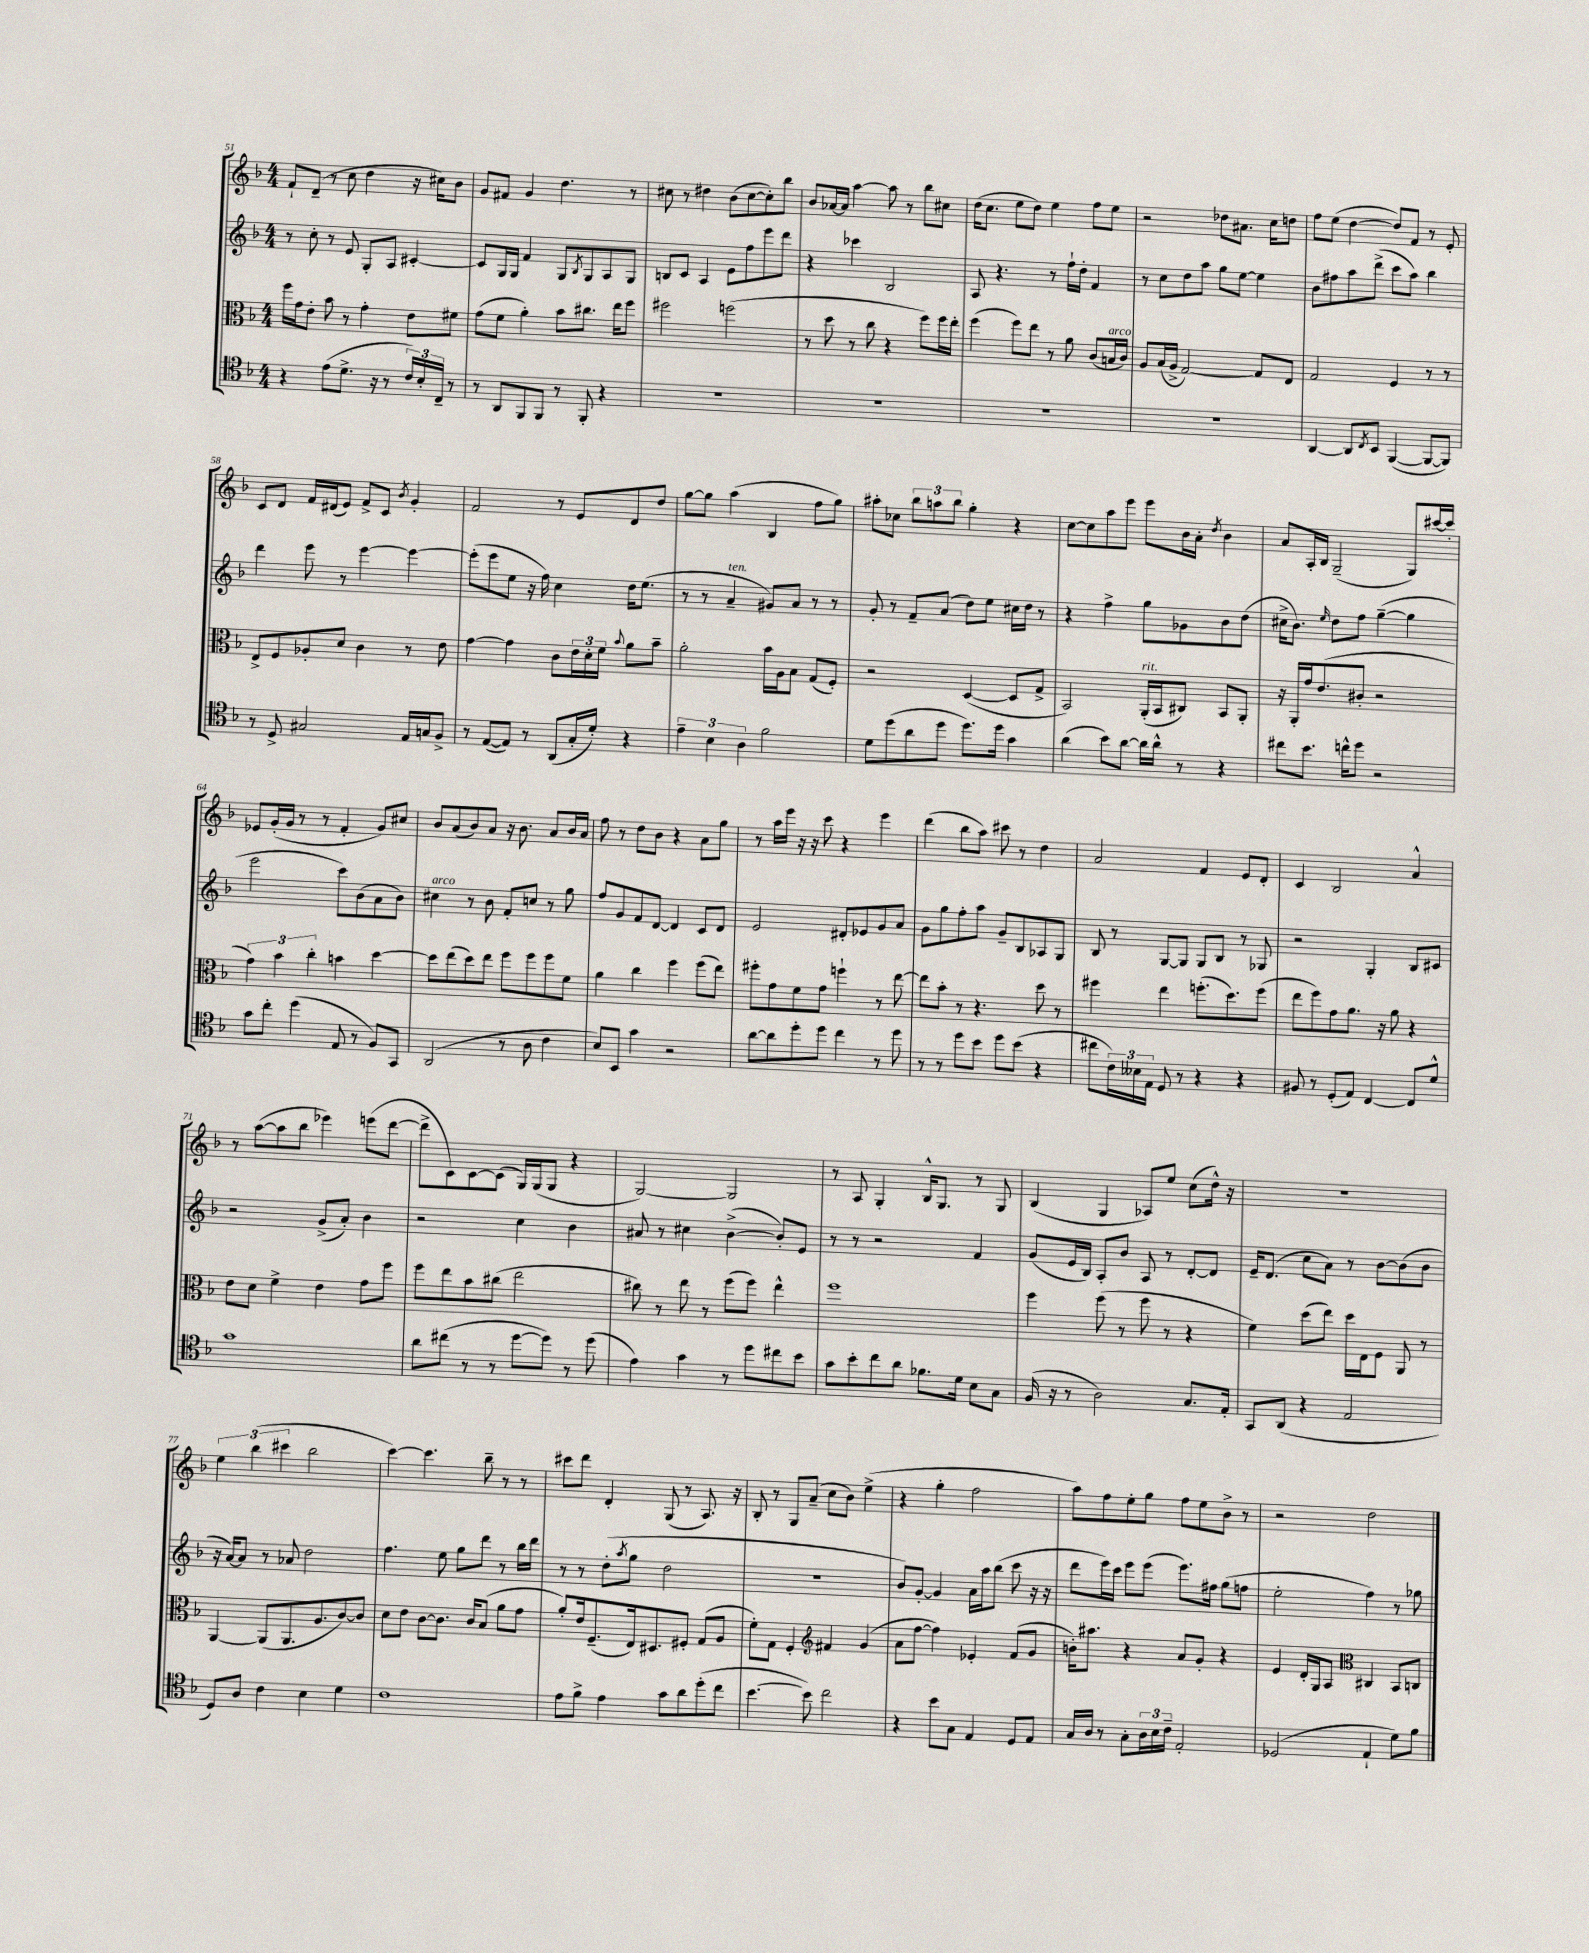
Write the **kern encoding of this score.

**kern	**kern	**kern	**kern
*part4	*part3	*part2	*part1
*staff4	*staff3	*staff2	*staff1
*clefC4	*clefC3	*clefG2	*clefG2
*k[b-]	*k[b-]	*k[b-]	*k[b-]
*M4/4	*M4/4	*M4/4	*M4/4
=51	=51	=51	=51
4r	16ff\LL	8r	8f`/L
.	16g\J	.	.
.	8e'\J	8cc'\	(8d~/J
(8e\L	8b-\	8r	8r
8.d^\J	8r	8e/	8cc\
.	4g'\	8G'/L	4dd\
16r	.	.	.
8r	.	8A/J	.
24c/LL)	8e\L	[4c#X'/	16r
24B-'/	.	.	.
.	.	.	16cc#X\KL)
24C~/JJ	.	.	.
8r	8f#X\J	.	8b-\J
=52	=52	=52	=52
8r	(8g\L	8c#/L]	8g/L
8AA/L	8f\J	16G/L	8f#X/J
.	.	16G/JJ	.
8FF/	4a'\)	4f/	4g/
8FF/J	.	.	.
8r	8b-\L	8G/L	4.dd\
.	.	8qB-/	.
8FF'/	8.cc#X\J	8G/	.
4r	.	8A/	.
.	16ee\KL	.	.
.	8ff\J	8G/J	8r
=53	=53	=53	=53
1r	2ff#X\	8Bn/L	8cc#X\
.	.	8c/J	8r
.	.	4A/	4dd#X\
.	(2ffn\	8e\L	(8b-\L
.	.	8ff\	[8cc#\
.	.	8eee\	8cc#'\])
.	.	8ddd\J	8bb-\J
=54	=54	=54	=54
1r	8r	4r	8b-/L
.	8dd\	.	[16a-X/L
.	.	.	16a-/JJ]
.	8r	4ccc-X\	[4aa\
.	8cc\	.	.
.	4r	2B-/	8aa\]
.	.	.	8r
.	8ff\L)	.	8bb-\L
.	16ff\L	.	8cc#X\J
.	16ee'\JJ	.	.
=55	=55	=55	=55
1r	(4ff\	8A/	(16dd\KL
.	.	.	8.cc\J
.	.	4.r	.
.	8ff\L)	.	8ee\L
.	8ee\J	.	8dd\J)
.	8r	8r	4ee\
.	8a\	16ff`\LL	.
.	.	16dd'\JJ	.
.	(8c/L	4f/	8ff\L
!	!LO:TX:a:i:t=arco	!	!
.	16Bn/L	.	8ee\J
.	16c/JJ)	.	.
=56	=56	=56	=56
1r	8A/L	8r	2r
.	(16B-/L	8cc\L	.
.	16A^/JJ	.	.
.	[2G/)	8dd\	.
.	.	8aa\J	.
.	.	8gg\L	8dd-X\L
.	.	[8ee\J	8.a#X\J
.	8G/L]	4ee\]	.
.	.	.	16cc\KL
.	8E/J	.	8ddn\J
=57	=57	=57	=57
[4AA/	2G/	8b-\L	8ff\L
.	.	8ff#X\	(8ee\J
8AA/L]	.	8aa\	[4dd\
8qC/	.	.	.
8BB-/J	.	(8ddd^\J	.
([4FF/	4F/	8ccc\L	8dd/L])
.	.	8aa\J)	8f/J
8FF/L_	8r	4bb-\	8r
8FF/J])	8r	.	8e'/
!!LO:LB:g=z
=58	=58	=58	=58
8r	8E^/L	4ddd\	8c/L
8D^/	8F/	.	8d/J
2G#X/	8A-X'/	8eee\	16f/LL
.	.	.	(16d#X/J
.	8d/J	8r	8e/J)
.	4c\	[4eee\	8f^/L
.	.	.	8c/J
.	.	.	8qb-/
16E/LL	8r	4eee\_	4g'/
16Gn/J	.	.	.
8F^/J	8e\	.	.
=59	=59	=59	=59
8r	[4g\	(8eee'\L]	2f/
([8E/L	.	8eee\	.
8E/J])	4g\]	8ee\J	.
8r	.	16r	.
.	.	16ff\)	.
(8AA/L	8c\L	4cc\	8r
16G'/L	24e\L	.	8e/L
.	24d'\	.	.
16d'/JJ)	.	.	.
.	24f\JJ	.	.
.	8qqb-/	.	.
4r	8a\L	16dd\KL	8d/
.	.	(8.ee\J	.
.	8b-~\J	.	8dd/J
=60	=60	=60	=60
6e~\	2a'\	8r	[8gg\L
.	.	8r	8gg\J]
6B-\	.	.	.
!	!	!LO:TX:a:i:t=ten.	!
.	.	4a~/	(4aa\
6A\	.	.	.
2f\	16b-\LL	8g#X/L)	4B-/
.	16A\J	.	.
.	8B-\J	8a/J	.
.	(8G/L	8r	8ff\L
.	8F'/J)	8r	8gg\J)
=61	=61	=61	=61
8d\L	2r	8g'/	8aa#X'\L
(8dd\	.	8r	8cc-X\J
8a\	.	8f~/L	12bb-\L
.	.	.	12aan\
8dd\J	.	(8a/J	.
.	.	.	12bb-\J
8.dd\L)	([4D/	8dd\L)	4gg'\
.	.	8ee\J	.
16dd\Jk	.	.	.
4g\	8D/L]	16cc#X\LL	4r
.	.	16dd\JJ	.
.	8G^/J	8r	.
=62	=62	=62	=62
(4a\	2BB-/)	4r	[8cc\L
.	.	.	8cc\]
8b-\L)	.	4ff^\	8aa\
[8a\J	.	.	8eee\J
!	!LO:TX:a:i:t=rit.	!	!
16a\LL]	(16AA'/LL	8gg\L	8eee\L
16a^^\JJ	16BB-/J	.	.
8r	8C#X/J)	8g-X\	16b-\L
.	.	.	16a'\JJ
.	.	.	8qdd/
4r	8BB-/L	8b-\	4b-\
.	8AA'/J	(8dd\J	.
=63	=63	=63	=63
8cc#X\L	16r	16cc#X^\KL	8a/L
.	16AA'/LL	8.b-\J)	.
8.b-\J	16g/J	.	16A'/L
.	(8.e/	.	16B-/JJ
.	.	16qqee/	.
.	.	8dd\L	(2G~/
16ccn^^\KL	.	.	.
8dd\J	8c#X'/J	8ff\J	.
2r	2r	([4gg~\	.
.	.	4gg\]	8G/L)
.	.	.	[16ccc#X/L
.	.	.	16ccc#'/JJ]
!!LO:LB:g=z
=64	=64	=64	=64
8g\L	6g\)	2eee\	8e-X/L
8cc'\J	.	.	(16g'/L
.	6b-\	.	.
.	.	.	16g/JJ
(4dd\	.	.	8r
.	6cc'\	.	.
.	.	.	8r
8E/	4bn\	8ccc\L)	4f'/
8r	.	(8b-\	.
8F/L)	[4dd\	8a\	8g/L)
8GG/J	.	8b-\J)	8cc#X/J
=65	=65	=65	=65
!	!	!LO:TX:a:i:t=arco	!
(2AA/	8dd\L]	4cc#X\	8b-/L
.	(8ee\	.	(8a/
.	8dd\)	8r	8b-/)
.	8ee\J	8b-\	8a/J
8r	8ff\L	8f'/L	16r
.	.	.	8.b-\
8A\	8ff\	8ccn/J	.
4c\	8ff\	8r	8a/L
.	8f\J	8gg\	16b-/L
.	.	.	16a/JJ
=66	=66	=66	=66
8B-/L)	4a\	8ff/L	8ff\
8BB-/J	.	8g/	8r
4g\	4cc\	8f/	8dd\L
.	.	[8d/J	8b-\J
2r	4ff\	4d/]	4r
.	(8ff\L	8c/L	8a\L
.	8ee\J)	8d/J	8gg\J
=67	=67	=67	=67
[8a\L	8ff#X'\L	2e/	8r
8a\]	8g\	.	16aa\LL
.	.	.	16eee\JJ
8dd'\	8f\	.	16r
.	.	.	16r
8dd\J	8g\J	.	8ccc\
4cc\	4ffn`\	8d#X'/L	4r
.	.	8e-X/	.
8r	8r	8g/	4eee\
8dd\	[8ee\	8a/J	.
=68	=68	=68	=68
8r	8ee\L]	8g\L	(4ddd\
8r	8b-'\J	8gg\	.
8dd\L	8r	8ff'\	8bb-\L
8b-\J	4.r	8aa\J	8aa\J)
8dd\L	.	8g~/L	8ccc#X\
(8b-\J	.	8B-/	8r
4r	8dd\	8A-X/	4dd\
.	8r	8G/J	.
=69	=69	=69	=69
8cc#X\L	4ff#X\	8B-/	2a/
24c\L)	.	8r	.
24B--X\	.	.	.
24E\JJ	.	.	.
8D/	4ee\	[8G/L	.
8r	.	8G/J]	.
4r	(8.ffn'\L	8G/L	4f/
.	.	8B-/J	.
.	8.dd\)	.	.
4r	.	8r	8e/L
.	(8ff\J	8G-X/	8d'/J
=70	=70	=70	=70
8F#X/	8ee\L	2r	4c/
8r	8ff\)	.	.
(8D'/L	8g\	.	2B-/
8E/J)	8.a\J	.	.
[4C/	.	4G'/	.
.	16r	.	.
.	8a\	.	.
8C/L]	4r	8B-/L	4a^^/
8d^^/J	.	8c#X/J	.
!!LO:LB:g=z
=71	=71	=71	=71
1g	8e\L	2r	8r
.	8d\J	.	([8aa\L
.	4f^\	.	8aa\]
.	.	.	8bb-\J
.	4e\	(8g^/L	4eee-X\)
.	.	8a'/J)	.
.	8g\L	4b-\	(8eeen\L
.	8ff\J	.	[8ddd\J
=72	=72	=72	=72
8a\L	8ff\L	2r	8ddd^\L]
(8cc#X\J	8ee\	.	8c\)
8r	8b-\	.	[8c\
8r	(8cc#X\J	.	(8c\J]
[8dd\L	2ee\	4cc\	16G/LL)
.	.	.	(16G/J
8dd\J])	.	.	8G/J
8r	.	4b-\	4r
(8dd\	.	.	.
=73	=73	=73	=73
4e\)	8cc#X\)	8a#X/	[2G/)
.	8r	8r	.
4g\	8ee\	4cc#X\	.
.	8r	.	.
8r	(8ff\L	([4b-^\	2G/]
8dd\L	8ff\J)	.	.
8cc#X\	4ee^^\	8b-'/L])	.
8b-\J	.	8e/J	.
=74	=74	=74	=74
8g\L	1ff	8r	8r
8b-'\	.	8r	8A/
8cc\	.	2r	4G'/
8a\J	.	.	.
8.f-X\L	.	.	16B-^^/KL
.	.	.	8.G/J
16d\Jk	.	.	.
8B-\L	.	4f/	8r
8G\J	.	.	8G/
=75	=75	=75	=75
(16F/	4ff\	(8g/L	(4B-/
16r	.	.	.
8r	.	16e/L	.
.	.	16B-/JJ)	.
2A\)	(8ff\	8A'/L	4G/
.	8r	8b-/J	.
.	8ff\	8A/	8A-X/L)
.	8r	8r	8ee/J
8.G/L	4r	[8d'/L	(8cc\L
.	.	8d/J]	16dd^^\Jk)
16E'/Jk	.	.	16r
=76	=76	=76	=76
8GG/L	4f\)	16e~/KL	1r
.	.	(8.d/J	.
(8AA/J	.	.	.
4r	(8dd\L	8cc\L	.
.	8ee\J)	8a\J)	.
2E/	16dd\LL	8r	.
.	16E\J	.	.
.	8F\J	[8b-\L	.
.	8AA/	(8b-\]	.
.	8r	8b-\J	.
!!LO:LB:g=z
=77	=77	=77	=77
8D/L)	[4AA/	16r	6ee\
.	.	[16a/KL)	.
8A/J	.	8a/J]	.
.	.	.	(6bb-\
4c\	(8AA/L]	8r	.
.	.	.	6ccc#X\
.	8.AA/	8a-X/	.
4B-\	.	2dd\	2bb-\
.	8.A/	.	.
4d\	[8c/)	.	.
.	8c/J]	.	.
=78	=78	=78	=78
1c	8d\L	4.ff\	[4ccc\)
.	8e\J	.	.
.	[8c\L	.	4.ccc\]
.	8.c\J]	8ee\	.
.	.	8gg\L	.
.	16c/KL	.	.
.	(8B-/J	8ddd\J	8bb-~\
.	8a\L	8r	8r
.	8g\J	16bb-\LL	8r
.	.	16ddd\JJ	.
=79	=79	=79	=79
8e\L	8a'/L)	8r	8ccc#X\L
8f^\J	16e/k	8r	8ddd\J
.	(8.F~/	.	.
4e\	.	(8dd'\L	4d'/
.	.	8qaa/	.
.	16E/k)	8gg\J	.
.	8.D#X/	.	.
8g\L	.	2dd\	(8G/
8a\	8F#X'/J	.	8r
(8dd'\	(8G/L	.	8.A/)
8cc\J	8A/J	.	.
.	.	.	16r
=80	=80	=80	=80
[4.b-\	8f'\L)	1r	8B-'/
.	8G\J	.	8r
.	4F'/	.	8G/L
8b-\])	.	.	(8a~/J
*	*clefG2	*	*
2cc\	4f#X/	.	8cc\L
.	.	.	8b-\J)
.	(4g/	.	(4ee^\
=81	=81	=81	=81
4r	8a\L	8b-/L)	4r
.	[8ff\J	[8g'/J	.
8b-\L	4ff\])	4g/]	4gg'\
8G\J	.	.	.
4E/	4e-X'/	16a\LL	2ff\
.	.	16aa\J	.
.	.	(8bb-\J	.
8D/L	(8f/L	8ccc\	.
8E/J	8g/J	16r	.
.	.	16r	.
=82	=82	=82	=82
16G/LL	16bn'\KL)	8ddd\L	8aa\L)
16A/JJ	8.aa#X\J	.	.
8r	.	16eee\L)	8ff\
.	.	16ccc\JJ	.
8G'\L	4r	8eee\L	8ee'\
24A\L	.	(8eee\J	8gg\J
24B-\	.	.	.
24c~\JJ	.	.	.
2E'/	8a/L	8.eee\L)	8ff\L
.	8g'/J	.	8ee\
.	.	16ff#X\Jk	.
.	4r	(8gg\L	8b-^\J
.	.	8ffn\J	8r
=83	=83	=83	=83
(2D-X/	4e/	2ee'\	2r
.	16d'/LL	.	.
.	16G/J	.	.
.	8A/J	.	.
*	*clefC3	*	*
4E`/	4C#X/	4ff\)	2dd\
8d\L)	8BB-/L	8r	.
8f\J	8Cn/J	8gg-X\	.
==	==	==	==
*-	*-	*-	*-
